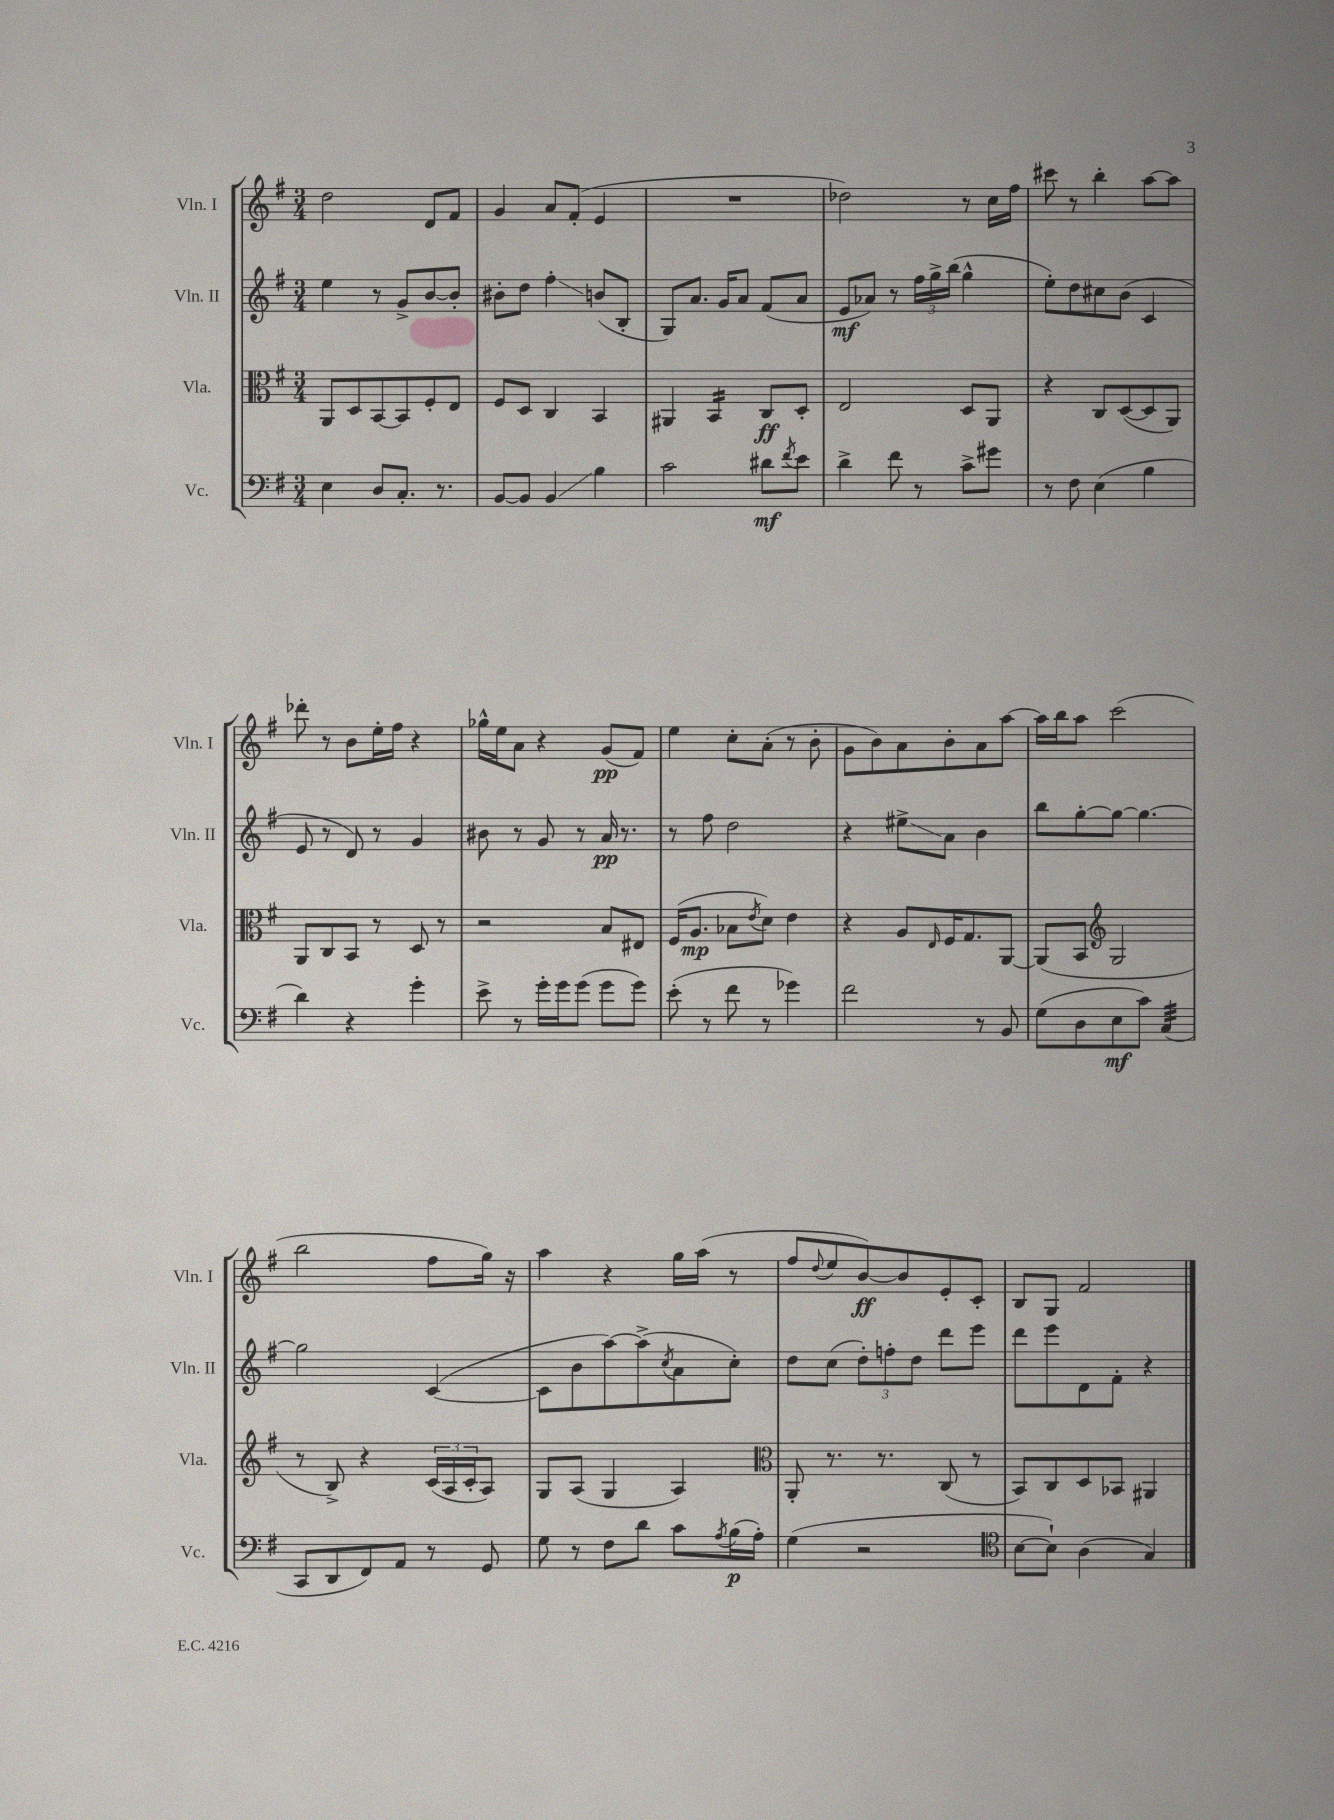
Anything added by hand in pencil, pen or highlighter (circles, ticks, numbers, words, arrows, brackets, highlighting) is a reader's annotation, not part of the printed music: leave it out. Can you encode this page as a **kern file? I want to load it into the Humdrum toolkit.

**kern	**kern	**kern	**kern
*staff4	*staff3	*staff2	*staff1
*clefF4	*clefC3	*clefG2	*clefG2
*k[f#]	*k[f#]	*k[f#]	*k[f#]
*M3/4	*M3/4	*M3/4	*M3/4
4E\	8AA/L	4ee\	2dd\
.	8D/	.	.
8D/L	[8BB/	8r	.
8.C'/J	8BB/]	8g^/L	.
.	8F#'/	[8b/	8d/L
8.r	.	.	.
.	8E/J	8b'/]J	8f#/J
=	=	=	=
[8BB/L	8F#/L	8b#'\L	4g/
8BB/]J	8D/J	8dd\J	.
4BB/	4C/	4ff#'\	8a/L
.	.	.	(8f#'/J
4B\	4BB/	(8b/L	4e/
.	.	8B'/J	.
=	=	=	=
2c\	4AA#/	8G/L)	2.r
.	.	8.a/J	.
.	4BB/	.	.
.	.	16g/LK	.
.	.	8a/J	.
8d#\L	8C/L	(8f#/L	.
8qf#/	.	.	.
8e\J	8D'/J	8a/J	.
=	=	=	=
4d^\	2E/	8e/L	2dd-\)
.	.	8a-/J)	.
8f#\	.	8r	.
8r	.	24ff#\LL	.
.	.	24gg^\	.
.	.	(24bb\JJ	.
8c^\L	8D/L	4gg^^\	8r
8g#\J	8AA/J	.	16cc\LL
.	.	.	16ff#\JJ
=	=	=	=
8r	4r	8ee'\L)	8ccc#\
8F#\	.	8dd\	8r
(4E\	8C/L	8cc#\	4bb'\
.	([8D/	(8b\J	.
4B\	8D/]	4c/	[8aa\L
.	8AA/J)	.	8aa\]J
=	=	=	=
4d\)	8AA/L	8e/	8ddd-'\
.	8C/	8r	8r
4r	8BB/J	8d/)	8b\L
.	8r	8r	16ee'\L
.	.	.	16ff#\JJ
4g'\	8D/	4g/	4r
.	8r	.	.
=	=	=	=
8e^\	2r	8b#\	16gg-^^\LL
.	.	.	16ee\J
8r	.	8r	8a\J
16g'\LL	.	8g/	4r
16g\J	.	.	.
(8g\J	.	8r	.
8g\L	8B/L	16a/	(8g/L
.	.	8.r	.
8g\J)	8E#/J	.	8f#/J)
=	=	=	=
(8e'\	(16F#/LK	8r	4ee\
.	8.A/J	.	.
8r	.	8ff#\	.
8f#\	8B-\L	2dd\	8cc'\L
.	8qe/	.	.
8r	8d\J)	.	(8a'\J
4g-\)	4e\	.	8r
.	.	.	8b'\
=	=	=	=
2f#\	4r	4r	8g\L
.	.	.	8b\)
.	8A/L	8ee#^\L	8a\
.	16qqE/	.	.
.	16F#/K	8a\J	8b'\
.	8.G/	.	.
8r	.	4b\	8a\
8BB/	[8AA/J	.	[8aa\J
=	=	=	=
(8G\L	(8AA/]L	8bb\L	16aa\]LL
.	.	.	16bb\J
8D\	8BB/J	[8gg'\	8aa\J
*	*clefG2	*	*
8E\	2G/	8gg\_J	(2ccc\
8c\J)	.	4.gg\_	.
(4C/	.	.	.
=	=	=	=
8CC/L	8r	2gg\]	2bb\
8DD/	8B^/)	.	.
8FF#/)	4r	.	.
8AA/J	.	.	.
8r	(24c/LL	([4c/	8ff#\L
.	24A/	.	.
.	24c'/J	.	.
8GG/	8A/J)	.	16gg\Jk)
.	.	.	16r
=	=	=	=
8G\	8G/L	8c\]L	4aa\
8r	(8A/J	8b\	.
8F#\L	4G/	[8aa\)	4r
8d\J	.	(8aa^\]	.
.	.	8qcc/	.
8c\L	4A/)	8a\	16gg\LL
.	.	.	(16aa\JJ
8qA/	.	.	.
(16B\L	.	8cc'\J)	8r
16A'\JJ)	.	.	.
=	=	=	=
*	*clefC3	*	*
(4G\	8AA'/	8dd\L	8ff#/L
.	.	.	8qqdd/
.	8.r	(8cc\J	8ee/
2r	.	12dd'\L)	[8b/)
.	8.r	.	.
.	.	12ff'\	.
.	.	.	8b/]
.	.	12dd\J	.
.	(8C/	8ddd\L	8e'/
.	8r	8eee\J	8c'/J
=	=	=	=
*clefC4	*	*	*
[8B\L	8BB/L)	8ddd\L	8B/L
8B`\]J)	8C/	8eee\	8G/J
(4A\	8D/	8d\	2f#/
.	8BB-/J	8f#'\J	.
4G/)	4AA#/	4r	.
==	==	==	==
*-	*-	*-	*-
